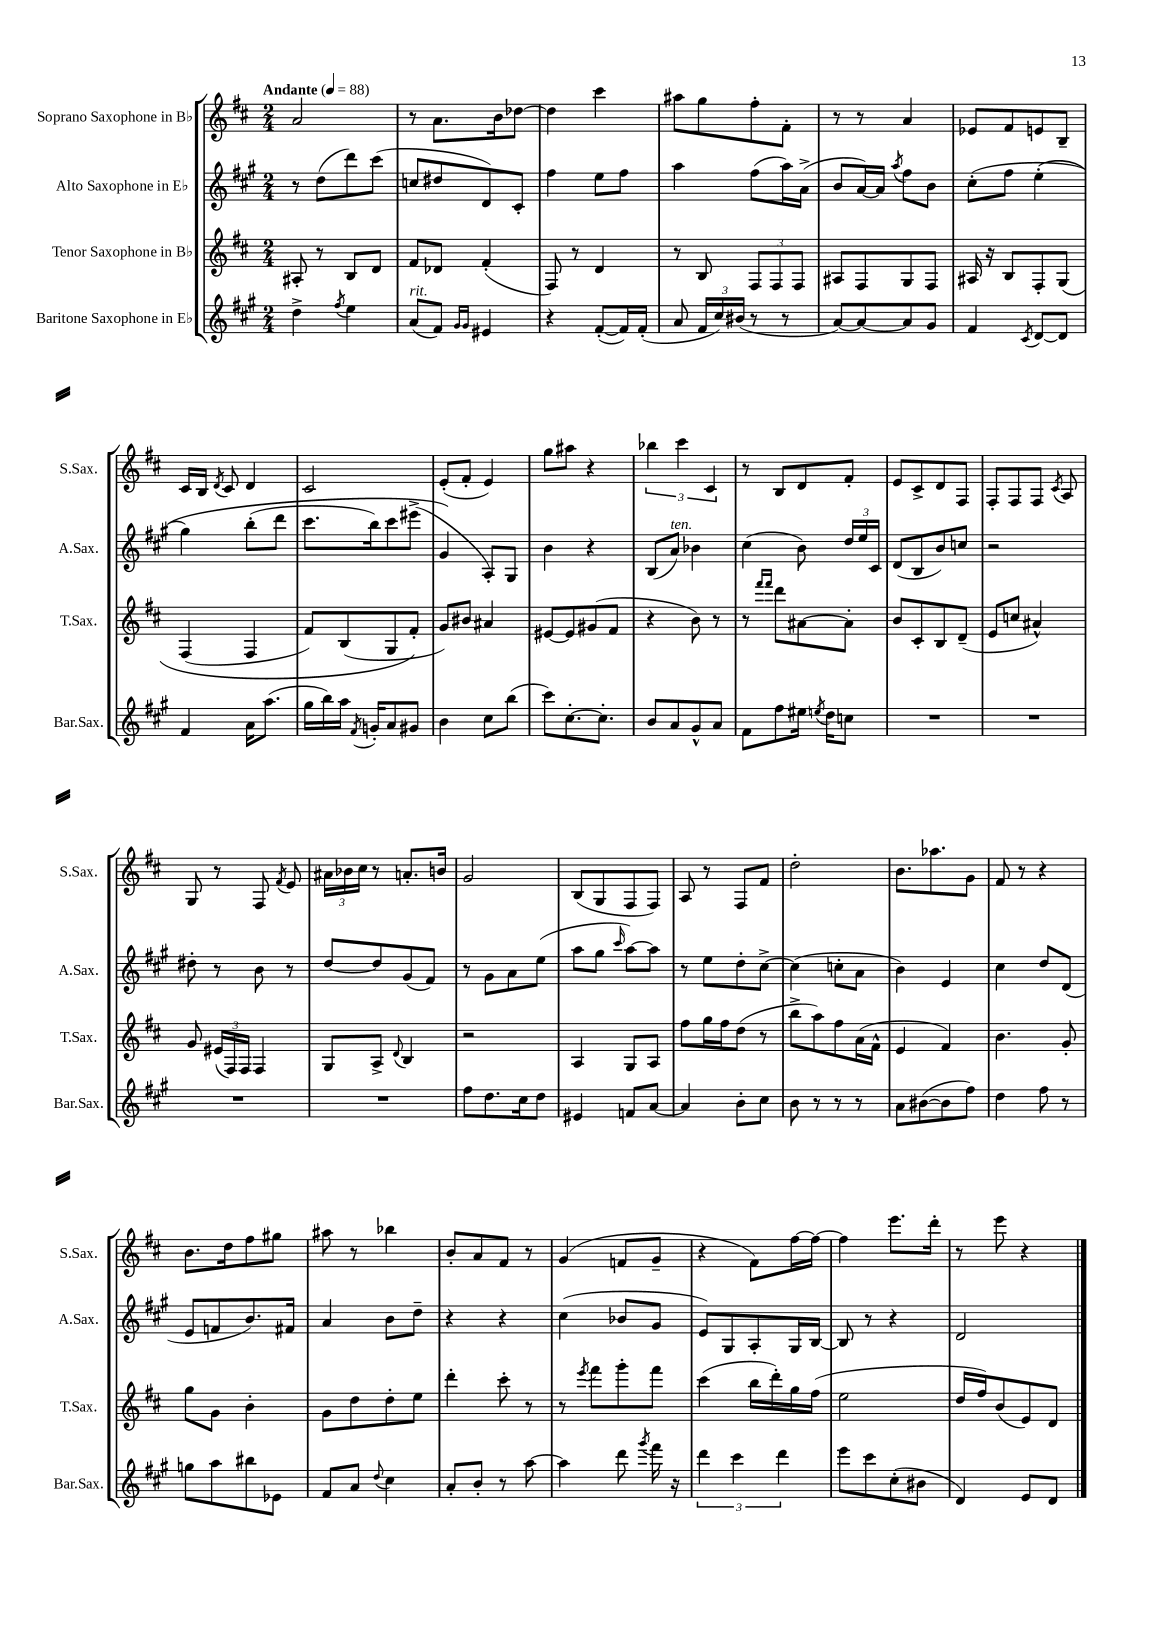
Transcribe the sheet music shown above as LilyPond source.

<<
\new StaffGroup <<
\new Staff = "s0" \with { instrumentName = "Soprano Saxophone in Bb" shortInstrumentName = "S.Sax." } {
    \clef treble \key d \major \numericTimeSignature \time 2/4 \tempo "Andante" 4 = 88
    \autoBeamOff a'2 |
    r8 a'8.[ b'16 des''8]~ |
    des''4 cis'''4 |
    ais''8[ g''8 fis''8-. fis'8]-. |
    r8 r8 a'4 |
    ees'8[ fis'8 e'8 b8]-- |
    cis'16[ b16] \acciaccatura { d'8 } cis'8 d'4 |
    cis'2 |
    e'8[-.( fis'8]-. e'4) |
    g''8[ ais''8] r4 |
    \tuplet 3/2 { bes''4 cis'''4 cis'4 } |
    r8 b8[ d'8 fis'8]-. |
    e'8[ cis'8-> d'8 fis8] |
    fis8[-. fis8 fis8] \acciaccatura { cis'8 } a8 |
    g8 r8 fis8 \acciaccatura { fis'8 } e'8 |
    \tuplet 3/2 { ais'16[ bes'16 cis''16] } r8 a'8.[-. b'16] |
    g'2 |
    b8[( g8 fis8 fis8]) |
    a8 r8 fis8[ fis'8] |
    d''2-. |
    b'8.[ aes''8. g'8] |
    fis'8 r8 r4 |
    b'8.[ d''16 fis''8 gis''8] |
    ais''8 r8 bes''4 |
    b'8[-. a'8 fis'8] r8 |
    g'4( f'8[ g'8]-- |
    r4 fis'8[) fis''16~ fis''16]~ |
    fis''4 e'''8.[ d'''16]-. |
    r8 e'''8 r4 \bar "|." |
}
\new Staff = "s1" \with { instrumentName = "Alto Saxophone in Eb" shortInstrumentName = "A.Sax." } {
    \clef treble \key a \major \numericTimeSignature \time 2/4
    \autoBeamOff r8 d''8[( d'''8) cis'''8]( |
    c''8[ dis''8 d'8) cis'8]-. |
    fis''4 e''8[ fis''8] |
    a''4 fis''8[( a''16) a'16]->( |
    b'8[ a'16~) a'16] \acciaccatura { a''8 } fis''8[ b'8] |
    cis''8[-.( fis''8] e''4-.\( |
    gis''4) b''8[-.( d'''8] |
    cis'''8.[ b''16) cis'''8 eis'''8]->( |
    gis'4\) a8[-.) gis8] |
    b'4 r4 |
    b8[( a'8]^\markup { \italic "ten." }) bes'4 |
    cis''4( b'8) \tuplet 3/2 { d''16[ e''16 cis'16] } |
    d'8[( b8 b'8) c''8] |
    r2 |
    dis''8-. r8 b'8 r8 |
    d''8[~ d''8 gis'8( fis'8]) |
    r8 gis'8[ a'8 e''8]( |
    a''8[ gis''8] \grace { cis'''16 } a''8[~) a''8] |
    r8 e''8[ d''8-. cis''8]~-> |
    cis''4( c''8[-. a'8] |
    b'4) e'4 |
    cis''4 d''8[ d'8]( |
    e'8[ f'8 b'8.) fis'16] |
    a'4 b'8[ d''8]-- |
    r4 r4 |
    cis''4( bes'8[ gis'8] |
    e'8[) gis8 a8-. gis16 b16]~ |
    b8 r8 r4 |
    d'2 \bar "|." |
}
\new Staff = "s2" \with { instrumentName = "Tenor Saxophone in Bb" shortInstrumentName = "T.Sax." } {
    \clef treble \key d \major \numericTimeSignature \time 2/4
    \autoBeamOff ais8-. r8 b8[ d'8] |
    fis'8[ des'8] fis'4-.( |
    fis8) r8 d'4 |
    r8 b8 \tuplet 3/2 { fis8[ fis8 fis8] } |
    ais8[ fis8 g8 fis8] |
    ais16 r16 b8[ fis8-. g8]\( |
    fis4( fis4 |
    fis'8[) b8( g8 fis'8]-.\) |
    g'8[) bis'8] ais'4 |
    eis'8[~ eis'8 gis'8( fis'8] |
    r4 b'8) r8 |
    r8 \grace { fis'''16[ fis'''16] } d'''8[ ais'8~ ais'8]-. |
    b'8[ cis'8-. b8 d'8]--( |
    e'8[ c''8] ais'4-^) |
    g'8 \tuplet 3/2 { eis'16[( fis16) fis16] } fis4 |
    g8[ a8]-> \appoggiatura { d'8 } b4 |
    r2 |
    a4 g8[ a8] |
    fis''8[ g''16 fis''16 d''8]( r8 |
    b''8[-> a''8) fis''8 a'16( fis'16]-^ |
    e'4 fis'4) |
    b'4. g'8-. |
    g''8[ g'8] b'4-. |
    g'8[ d''8 d''8-. e''8] |
    d'''4-. cis'''8-. r8 |
    r8 \acciaccatura { e'''8 } fis'''8[ g'''8-. fis'''8] |
    cis'''4( b''16[ d'''16-.) g''16 fis''16]( |
    e''2 |
    d''16[ fis''16) b'8( e'8) d'8] \bar "|." |
}
\new Staff = "s3" \with { instrumentName = "Baritone Saxophone in Eb" shortInstrumentName = "Bar.Sax." } {
    \clef treble \key a \major \numericTimeSignature \time 2/4
    \autoBeamOff d''4-> \acciaccatura { fis''8 } e''4 |
    a'8[^\markup { \italic "rit." }( fis'8]) \grace { gis'16[ gis'16] } eis'4 |
    r4 fis'8[~-.( fis'16) fis'16]-.( |
    a'8 \tuplet 3/2 { fis'16[ cis''16) bis'16]( } r8 r8 |
    a'8[~) a'8~ a'8 gis'8] |
    fis'4 \acciaccatura { cis'8 } d'8[~ d'8] |
    fis'4 a'16[ a''8.]( |
    gis''16[ b''16) a''16] \acciaccatura { fis'8 } g'16[-. a'8 gis'8] |
    b'4 cis''8[ b''8]( |
    cis'''8[) cis''8.~-. cis''8.]-. |
    b'8[ a'8 gis'8-^ a'8] |
    fis'8[ fis''8 eis''16] \acciaccatura { e''8 } d''16[ c''8] |
    R2 |
    R2 |
    R2 |
    R2 |
    fis''8[ d''8. cis''16 d''8] |
    eis'4 f'8[ a'8]~ |
    a'4 b'8[-. cis''8] |
    b'8 r8 r8 r8 |
    a'8[ bis'8~( bis'8 fis''8]) |
    d''4 fis''8 r8 |
    g''8[ a''8 bis''8 ees'8] |
    fis'8[ a'8] \appoggiatura { d''8 } cis''4 |
    a'8[-. b'8]-. r8 a''8~ |
    a''4 d'''8 \acciaccatura { gis'''8 } fis'''16 r16 |
    \tuplet 3/2 { d'''4 cis'''4 d'''4 } |
    e'''8[ cis'''8 cis''8-.( bis'8] |
    d'4) e'8[ d'8] \bar "|." |
}
>>
>>
\layout { \context { \Score \remove "Bar_number_engraver" } }
